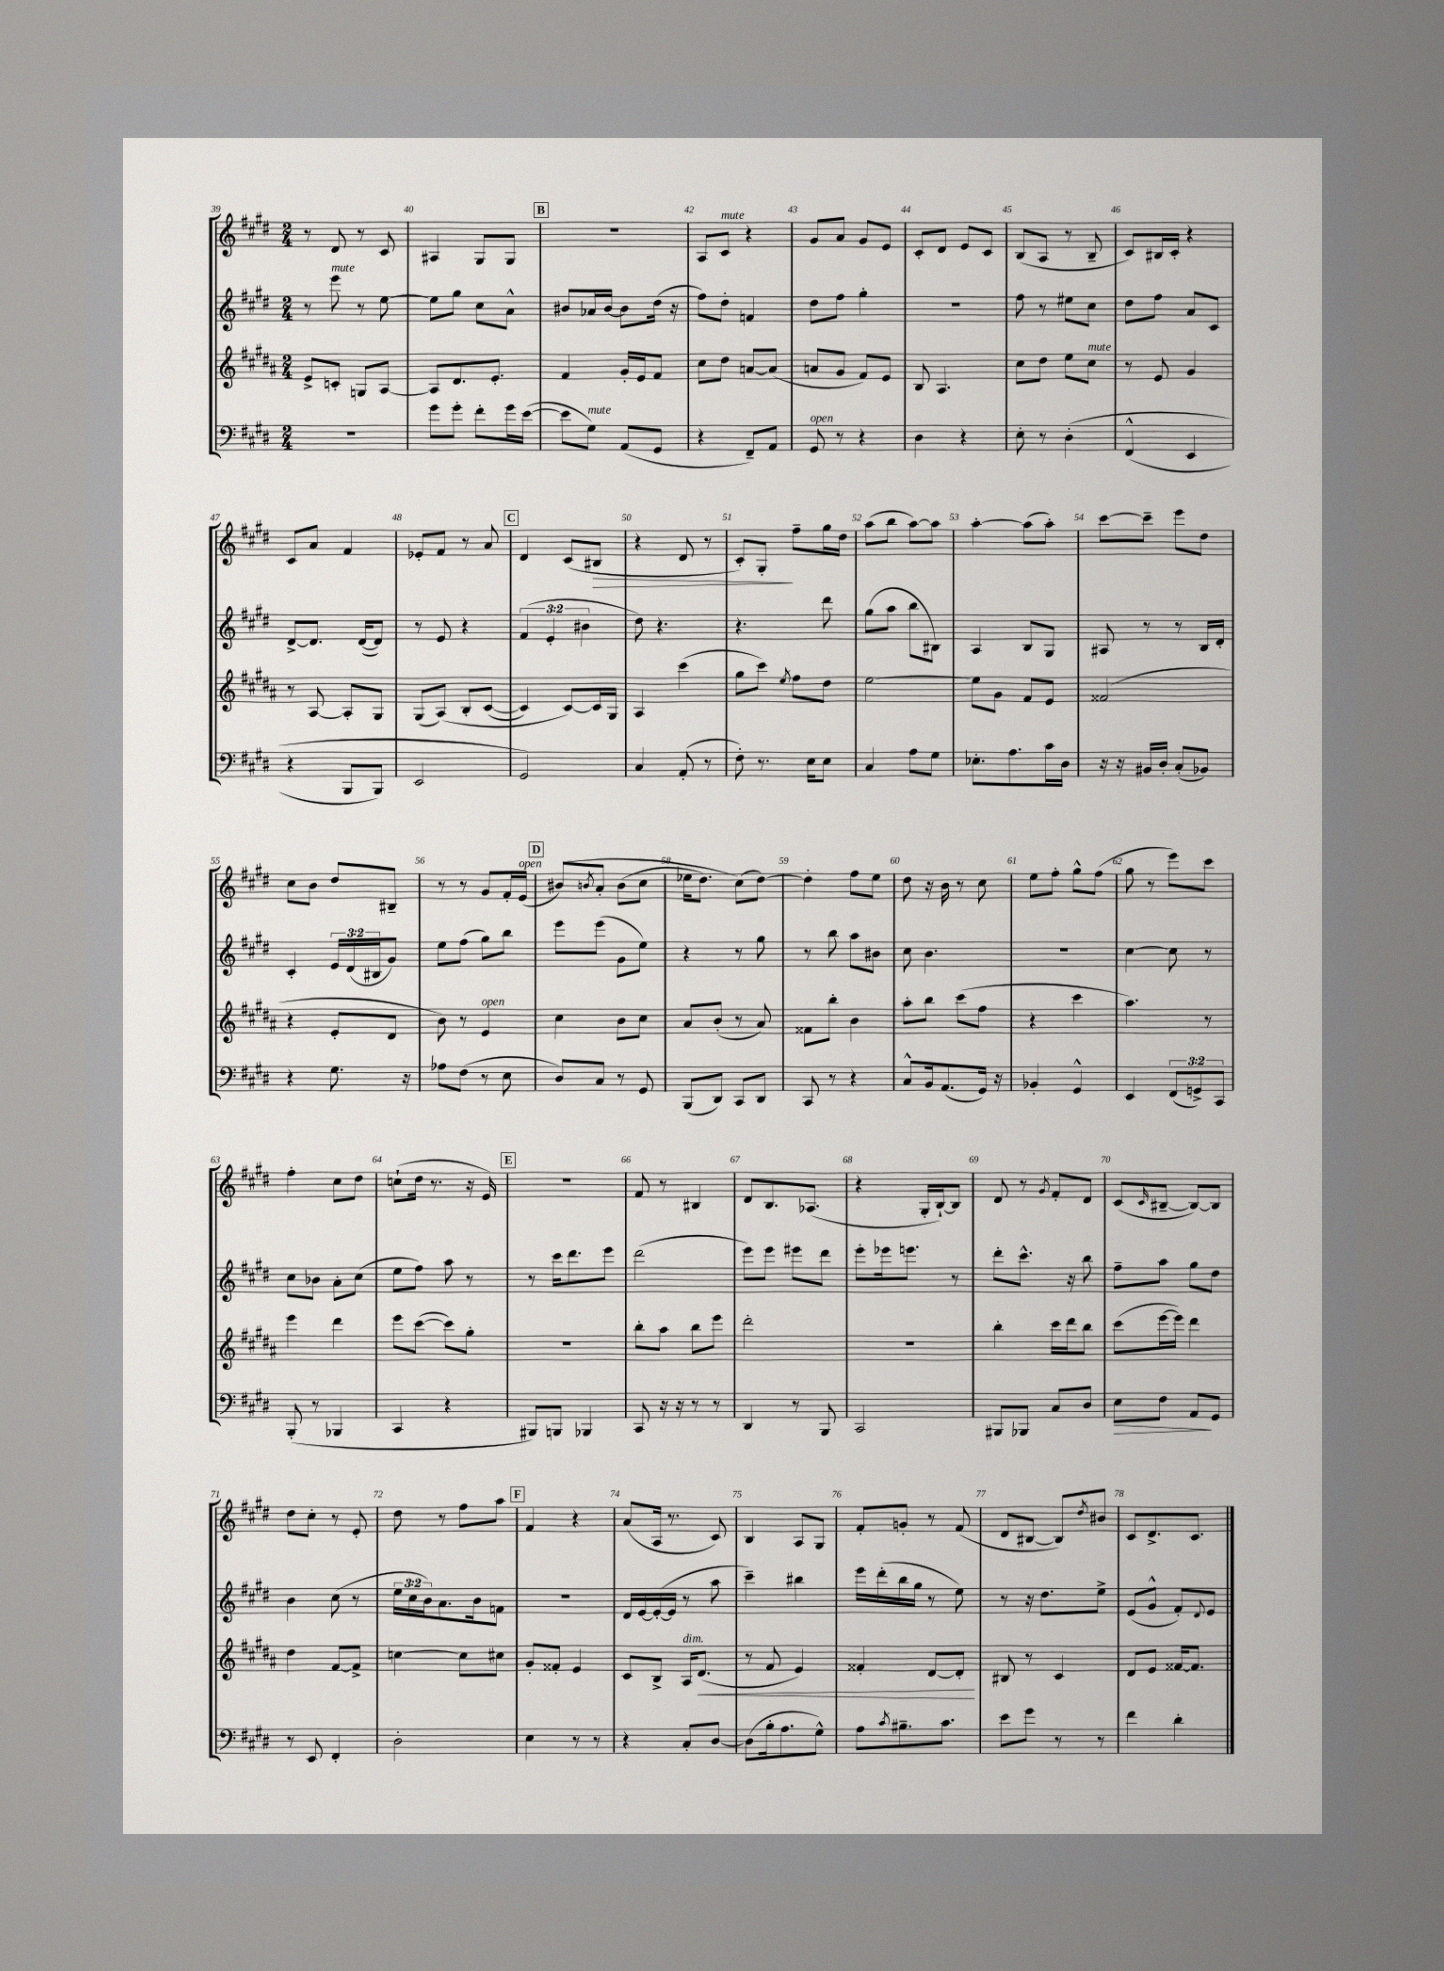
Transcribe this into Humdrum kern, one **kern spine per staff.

**kern	**dynam	**kern	**dynam	**kern	**kern	**dynam
*part4	*part4	*part3	*part3	*part2	*part1	*part1
*staff4	*staff4	*staff3	*staff3	*staff2	*staff1	*staff1
*clefF4	*	*clefG2	*	*clefG2	*clefG2	*
*k[f#c#g#d#]	*	*k[f#c#g#d#a#]	*	*k[f#c#g#d#]	*k[f#c#g#d#]	*
*M2/4	*	*M2/4	*	*M2/4	*M2/4	*
=39	=39	=39	=39	=39	=39	=39
2r	.	8e^/L	.	8r	8r	.
!	!	!	!	!LO:TX:a:i:t=mute	!	!
.	.	8cn'/J	.	8eee\	8d#/	.
.	.	8Gn/L	.	8r	8r	.
.	.	[8A#/J	.	[8ee\	8c#/	.
=40	=40	=40	=40	=40	=40	=40
8g#\L	.	8A#/L]	.	8ee\L]	4A#X/	.
8g#'\J	.	8.d#/	.	8gg#\J	.	.
8f#'\L	.	.	.	8cc#\L	8G#/L	.
.	.	8.e'/J	.	.	.	.
16g#\L	.	.	.	8a^^\J	8G#/J	.
([16e\JJ	.	.	.	.	.	.
!!LO:REH:place=s1:t=B
=41	=41	=41	=41	=41	=41	=41
8e\L]	.	4f#/	.	8b#X/L	2r	.
!LO:TX:a:i:t=mute	!	!	!	!	!	!
8G#\J)	.	.	.	16a-X/L	.	.
.	.	.	.	[16b#/JJ	.	.
(8AA/L	.	16g#'/LL	.	8b#\L]	.	.
.	.	16e/J	.	.	.	.
8GG#/J	.	8f#/J	.	(16dd#\Jk	.	.
.	.	.	.	16r	.	.
=42	=42	=42	=42	=42	=42	=42
4r	.	8cc#\L	.	8ff#\L)	8A/L	.
!	!	!	!	!	!LO:TX:a:i:t=mute	!
.	.	8dd#\J	.	8dd#'\J	8c#/J	.
8FF#~/L)	.	[8an/L	.	4fn/	4r	.
8AA/J	.	(8a/J]	.	.	.	.
=43	=43	=43	=43	=43	=43	=43
!LO:TX:a:i:t=open	!	!	!	!	!	!
8GG#/	.	8an/L	.	8dd#\L	8g#/L	.
8r	.	8g#/J	.	8ff#\J	8a/J	.
4r	.	8f#/L)	.	4gg#'\	8g#/L	.
.	.	8e/J	.	.	8e/J	.
=44	=44	=44	=44	=44	=44	=44
4D#\	.	8B/	.	2r	8c#'/L	.
.	.	4.A#/	.	.	8d#/J	.
4r	.	.	.	.	8e/L	.
.	.	.	.	.	8c#/J	.
=45	=45	=45	=45	=45	=45	=45
8E'\	.	8cc#\L	.	8ff#\	(8B/L	.
8r	.	8dd#\J	.	8r	8A/J	.
(4D#'\	.	8ee\L	.	8ee#X\L	8r	.
!	!	!LO:TX:a:i:t=mute	!	!	!	!
.	.	8cc#\J	.	8cc#\J	8B~/	.
=46	=46	=46	=46	=46	=46	=46
(4FF#^^/	.	8r	.	8dd#\L	8c#/L)	.
.	.	8e/	.	8ff#\J	16B#X/L	.
.	.	.	.	.	16c#'/JJ	.
4EE/	.	4g#/	.	8a/L	4r	.
.	.	.	.	8c#/J	.	.
!!LO:LB:g=z
=47	=47	=47	=47	=47	=47	=47
4r	.	8r	.	[8d#^/L	8c#/L	.
.	.	[8A#/	.	8.d#/J]	8a/J	.
8BBB/L	.	8A#'/L]	.	.	4f#/	.
.	.	.	.	([16d#/KL	.	.
8BBB/J)	.	8G#/J	.	8d#/J])	.	.
=48	=48	=48	=48	=48	=48	=48
2EE/	.	(8G#/L	.	8r	8e-X'/L	.
.	.	(8A#/J)	.	8e/	8f#/J	.
.	.	8B'/L	.	4r	8r	.
.	.	([8c#/J	.	.	8a/	.
!!LO:REH:place=s1:t=C
=49	=49	=49	=49	=49	=49	=49
2GG#/)	.	4c#/])	.	(6f#/	4d#/	.
.	.	.	.	6e'/	.	.
.	.	[8c#/L)	.	.	(8c#/L	.
.	.	.	.	6b#X\	.	.
!	!	!	!	!	!	!LO:HP:b
.	.	16c#/L]	.	.	8B#X/J	>
.	.	16G#/JJ	.	.	.	.
=50	=50	=50	=50	=50	=50	=50
4C#/	.	4A#/	.	8dd#\)	4r	.
.	.	.	.	4.r	.	.
(8AA'/	.	(4ccc#\	.	.	8d#/	.
8r	.	.	.	.	8r	.
=51	=51	=51	=51	=51	=51	=51
8F#'\)	.	8gg#\L	.	4.r	8c#'/L)	.
8.r	.	8ccc#\J)	.	.	8G#'/J	.
.	.	8qee/	.	.	.	.
.	.	8ff#\L	.	.	8ff#~\L	]
16E\KL	.	.	.	.	.	.
8E\J	.	8dd#\J	.	8ddd#\	16gg#\L	.
.	.	.	.	.	16dd#\JJ	.
=52	=52	=52	=52	=52	=52	=52
4C#/	.	[2ee\	.	(8gg#\L	(8aa\L	.
.	.	.	.	8aa\J	8bb\J	.
8A\L	.	.	.	8bb\L	[8aa\L)	.
8G#\J	.	.	.	8B#X\J)	8aa\J]	.
=53	=53	=53	=53	=53	=53	=53
8.E-X'\L	.	8ee\L]	.	4A/	[4aa'\	.
.	.	8g#\J	.	.	.	.
8.A\	.	.	.	.	.	.
.	.	8f#/L	.	8B/L	(8aa\L]	.
16c#\L	.	8e/J	.	8G#/J	8aa'\J)	.
16D#\JJ	.	.	.	.	.	.
=54	=54	=54	=54	=54	=54	=54
16r	.	(2f##X/	.	8A#X/	[8ccc#\L	.
16r	.	.	.	.	.	.
16BB#X/LL	.	.	.	8r	8ccc#~\J]	.
16D#'/JJ	.	.	.	.	.	.
(8C#'/L	.	.	.	8r	8eee\L	.
8BB-X/J)	.	.	.	16B/LL	8dd#\J	.
.	.	.	.	16d#'/JJ	.	.
!!LO:LB:g=z
=55	=55	=55	=55	=55	=55	=55
4r	.	4r	.	4c#'/	8cc#\L	.
.	.	.	.	.	8b\J	.
8.G#\	.	8e'/L	.	24e/LL	8dd#/L	.
.	.	.	.	(24d#/	.	.
.	.	.	.	24B#X/J	.	.
.	.	8d#/J	.	8g#/J)	8B#X~/J	.
16r	.	.	.	.	.	.
=56	=56	=56	=56	=56	=56	=56
8A-X\L	.	8b\)	.	8ee\L	8r	.
(8F#\J	.	8r	.	(8ff#\J	8r	.
!	!	!LO:TX:a:i:t=open	!	!	!	!
8r	.	4e/	.	8gg#\L)	8g#/L	.
8E\	.	.	.	8bb\J	16f#'/L	.
!	!	!	!	!	!LO:TX:a:i:t=open	!
.	.	.	.	.	(16e/JJ	.
!!LO:REH:place=s1:t=D
=57	=57	=57	=57	=57	=57	=57
8D#/L)	.	4cc#\	.	8eee\L	(8b#X/L)	.
.	.	.	.	.	8qbn/	.
8C#/J	.	.	.	(8eee\J	8a'/J	.
8r	.	8b\L	.	8g#\L	(8b\L	.
8GG#/	.	8cc#\J	.	8ee\J)	8cc#\J	.
=58	=58	=58	=58	=58	=58	=58
(8BBB/L	.	8a#/L	.	4r	16ee-X\KL	.
.	.	.	.	.	8.dd#\J)	.
8DD#/J)	.	(8b'/J	.	.	.	.
8CC#/L	.	8r	.	8r	(8cc#\L)	.
8DD#/J	.	8a#/)	.	8gg#\	[8dd#\J)	.
=59	=59	=59	=59	=59	=59	=59
8CC#/	.	8f##X\L	.	8r	4dd#'\]	.
8r	.	8bb'\J	.	8bb\	.	.
4r	.	4b\	.	8aa\L	8ff#\L	.
.	.	.	.	8b#X\J	8ee\J	.
=60	=60	=60	=60	=60	=60	=60
8C#^^/L	.	8aa#'\L	.	8cc#\	8dd#\	.
16BB/k	.	8bb\J	.	4.b\	16r	.
(8.AA/	.	.	.	.	16b\	.
.	.	(8ccc#\L	.	.	8r	.
16GG#/Jk)	.	8ff#\J	.	.	8cc#\	.
16r	.	.	.	.	.	.
=61	=61	=61	=61	=61	=61	=61
4BB-X'/	.	4r	.	2r	8ee\L	.
.	.	.	.	.	8ff#'\J	.
4GG#^^/	.	4ccc#\	.	.	8gg#^^\L	.
.	.	.	.	.	(8ff#\J	.
=62	=62	=62	=62	=62	=62	=62
4EE/	.	4.aa#\)	.	[4cc#\	8gg#\	.
.	.	.	.	.	8r	.
(12FF#/L	.	.	.	8cc#\]	8eee\L)	.
12GGn^/)	.	.	.	.	.	.
.	.	8r	.	8r	8ccc#\J	.
12CC#/J	.	.	.	.	.	.
!!LO:LB:g=z
=63	=63	=63	=63	=63	=63	=63
(8BBB'/	.	4eee\	.	8cc#\L	4ff#'\	.
8r	.	.	.	8b-X\J	.	.
4BBB-X/	.	4ddd#\	.	8a'\L	8cc#\L	.
.	.	.	.	(8cc#\J	8dd#\J	.
=64	=64	=64	=64	=64	=64	=64
4CC#/	.	8eee\L	.	8ee\L	(8ccn`\L	.
.	.	([8ccc#\J	.	8ff#\J)	16dd#\Jk	.
.	.	.	.	.	8.r	.
4r	.	8ccc#\L])	.	8aa\	.	.
.	.	8gg#'\J	.	8r	16r	.
.	.	.	.	.	16e/)	.
!!LO:REH:place=s1:t=E
=65	=65	=65	=65	=65	=65	=65
8BBB#X/L)	.	2r	.	8r	2r	.
8BBBn/J	.	.	.	16ccc#\KL	.	.
.	.	.	.	8.ddd#\	.	.
4BBB-X/	.	.	.	.	.	.
.	.	.	.	8eee\J	.	.
=66	=66	=66	=66	=66	=66	=66
8CC#/	.	8bb'\L	.	(2ddd#\	8f#/	.
16r	.	8aa#\J	.	.	8r	.
16r	.	.	.	.	.	.
8r	.	8bb\L	.	.	4B#X/	.
8r	.	8eee\J	.	.	.	.
=67	=67	=67	=67	=67	=67	=67
4DD#/	.	2ddd#'\	.	8eee\L)	8d#/L	.
.	.	.	.	8eee\J	8.B/	.
8r	.	.	.	8eee#X\L	.	.
.	.	.	.	.	(8.A-X/J	.
8BBB/	.	.	.	8ddd#\J	.	.
=68	=68	=68	=68	=68	=68	=68
2CC#/	.	2r	.	8eee'\L	4r	.
.	.	.	.	16eee-X\k	.	.
.	.	.	.	8.eeen\J	.	.
.	.	.	.	.	16G#'/LL	.
.	.	.	.	.	[16B`/J)	.
.	.	.	.	8r	8B/J]	.
=69	=69	=69	=69	=69	=69	=69
8BBB#X/L	.	4bb'\	.	8ddd#'\L	8d#/	.
8BBB-X/J	.	.	.	8.ccc#^^\J	8r	.
.	.	.	.	.	8qg#/	.
8C#/L	.	16ccc#\LL	.	.	8f#'/L	.
.	.	16ddd#\J	.	16r	.	.
8D#/J	.	8bb\J	.	8bb\	8d#/J	.
=70	=70	=70	=70	=70	=70	=70
!	!LO:HP:b	!	!	!	!	!
8E\L	>	(8ccc#\L	.	8ff#~\L	(8c#/L	.
.	.	.	.	.	16qqc#/	.
8F#\J	.	[16eee\L	.	8aa\J	[8B#X~/J	.
.	.	16eee\JJ])	.	.	.	.
8AA/L	.	4ddd#\	.	8gg#\L	8B#/L_)	.
8GG#/J	]	.	.	8dd#\J	8B#/J]	.
!!LO:LB:g=z
=71	=71	=71	=71	=71	=71	=71
8r	.	4dd#\	.	4b\	8dd#\L	.
8EE/	.	.	.	.	8cc#'\J	.
4FF#'/	.	[8f#/L	.	(8cc#\	8r	.
.	.	8f#^/J]	.	8r	8e'/	.
=72	=72	=72	=72	=72	=72	=72
2D#'\	.	[4ccn\	.	24ee\LL	8dd#\	.
.	.	.	.	24cc#\	.	.
.	.	.	.	24b\J)	.	.
.	.	.	.	8.a\	8r	.
.	.	8cc\L]	.	.	8ff#\L	.
.	.	.	.	16b\k	.	.
.	.	8cc#X\J	.	8fn\J	8aa\J	.
!!LO:REH:place=s1:t=F
=73	=73	=73	=73	=73	=73	=73
4E\	.	8g#'/L	.	2r	4f#/	.
.	.	8f##X'/J	.	.	.	.
8r	.	4e/	.	.	4r	.
8r	.	.	.	.	.	.
=74	=74	=74	=74	=74	=74	=74
4r	.	8c#/L	.	16d#/LL	(8a/L	.
.	.	.	.	[16e/	.	.
.	.	8B^/J	.	(16e'/_	16A/Jk	.
.	.	.	.	16e/JJ]	8.r	.
!	!	!LO:TX:a:i:t=dim.	!	!	!	!
8C#'/L	.	16A#/KL	.	8r	.	.
!	!	!	!LO:HP:b	!	!	!
.	.	(8.d#/J	<	.	.	.
[8D#/J	.	.	.	8aa\	8c#/)	.
=75	=75	=75	=75	=75	=75	=75
(8D#\L]	.	8r	.	4ccc#~\)	4B/	.
16B'\k	.	8f#/	.	.	.	.
8.A\	.	.	.	.	.	.
.	.	4e/)	.	4bb#X\	8A/L	.
8G#^^\J)	.	.	.	.	8G#/J	.
=76	=76	=76	=76	=76	=76	=76
8A\L	.	4f##X'/	.	16eee\LL	8f#'/L	.
.	.	.	.	(16ddd#'\	.	.
8qc#/	.	.	.	.	.	.
8.B#X~\	.	.	.	16bb\	8gn'/J	.
.	.	.	.	16gg#\JJ	.	.
.	.	[8d#/L	.	8r	8r	.
8.c#\J	.	.	.	.	.	.
.	.	8d#'/J]	.	8ee\)	(8f#/	.
.	.	.	[	.	.	.
=77	=77	=77	=77	=77	=77	=77
8e\L	.	8B#X/	.	8r	8d#/L	.
8g#\J	.	8r	.	16r	[8B#X/J	.
.	.	.	.	8.dd#\L	.	.
8r	.	4c#/	.	.	8B#/L])	.
.	.	.	.	.	8qdd#/	.
8r	.	.	.	8ee^\J	8b#X/J	.
=78	=78	=78	=78	=78	=78	=78
4f#\	.	8d#/L	.	(8e/L	8c#/L	.
.	.	8e/J	.	8g#^^/J	8.d#^/	.
4d#'\	.	[16f##X/KL	.	8f#'/L)	.	.
.	.	8.f##/J]	.	.	8.c#/J	.
.	.	.	.	8qqd#/	.	.
.	.	.	.	8e/J	.	.
==	==	==	==	==	==	==
*-	*-	*-	*-	*-	*-	*-
